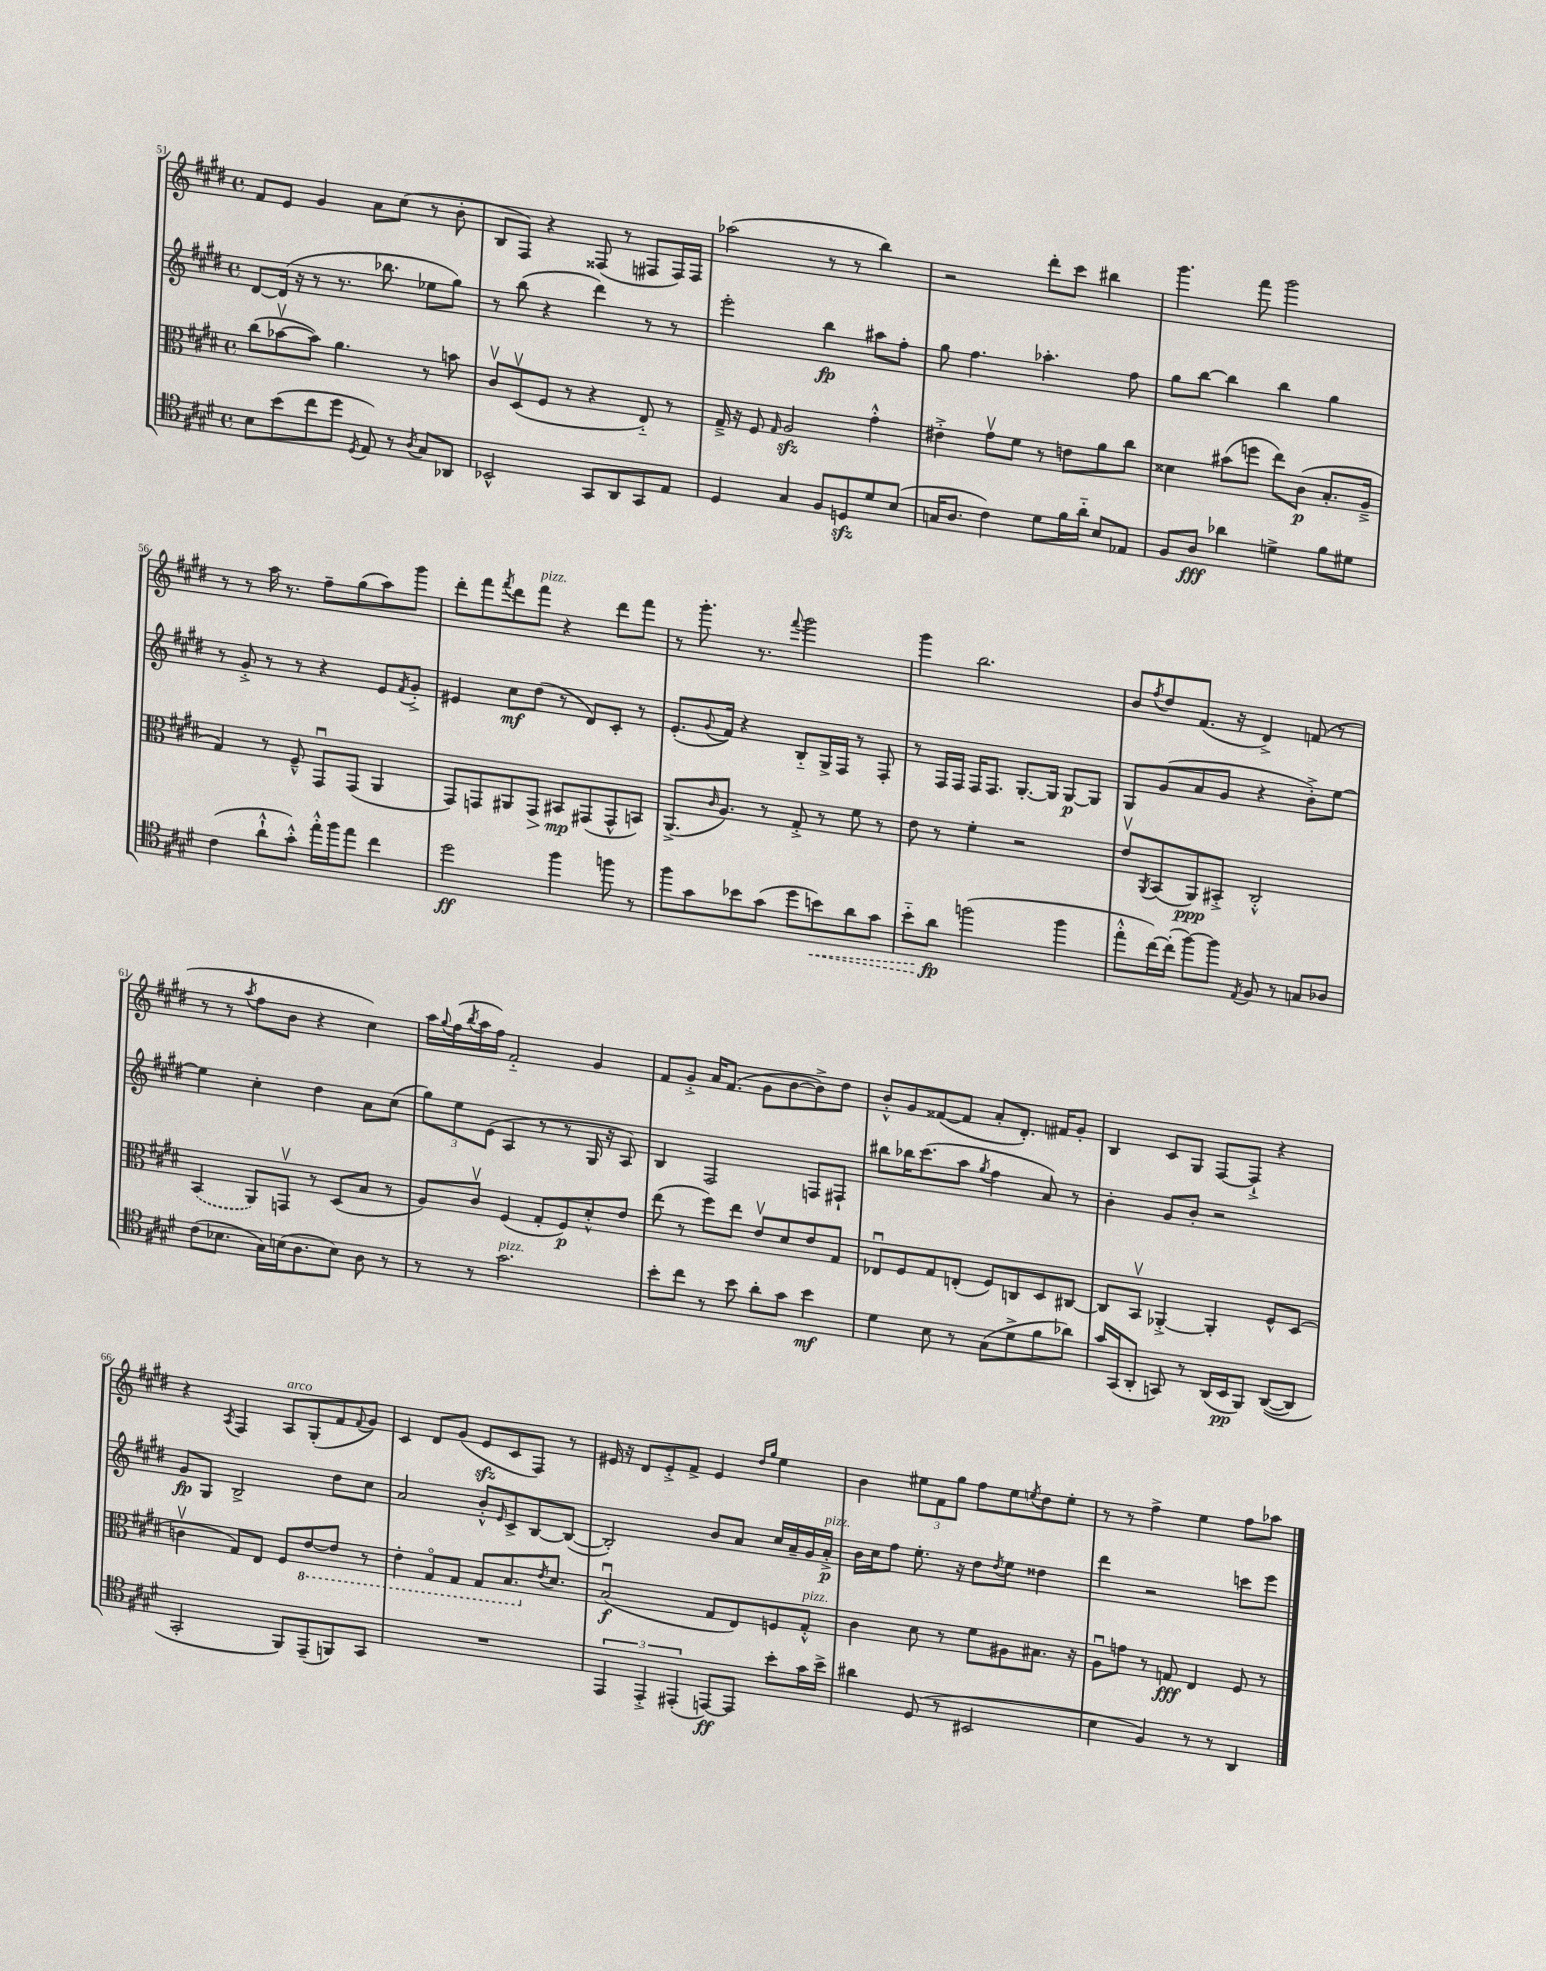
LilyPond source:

<<
\new StaffGroup <<
\new Staff = "s0" {
    \clef treble \key e \major \defaultTimeSignature \time 4/4
    fis'8 e'8 gis'4 a'8 cis''8( r8 b'8-. |
    b8 fis8) r4 fisis8( r8 fis8 fis16) fis16 |
    aes''2( r8 r8 b''4) |
    r2 dis'''8-. cis'''8 bis''4 |
    gis'''4. fis'''8 gis'''2 |
    r8 r8 a''16 r8. fis''8-- gis''8( a''8) gis'''8 |
    dis'''8-. fis'''8 \acciaccatura { fis'''8 } dis'''8 fis'''8^\markup { \italic "pizz." } r4 dis'''8 fis'''8 |
    r8 gis'''8.-. r8. \appoggiatura { fis'''8 } gis'''2 |
    gis'''4 b''2. |
    b'8 \acciaccatura { fis''8 } dis''8 fis'8.( r16 dis'4->) f'8( r8 |
    r8 r8 \acciaccatura { a''8 } fis''8 b'8 r4 cis''4) |
    a''16 \appoggiatura { gis''8 } fis''16( \acciaccatura { b''8 } a''16 fis''16) fis'2-_ gis'4 |
    fis'8 gis'8-.-> a'16 fis'8.( gis'8 b'8~ b'8->) dis''8 |
    b'8-.-^ gis'8 fisis'8~( fisis'8 a'8-. dis'8.-.) fis'16 gis'8-. |
    b4 cis'8 gis8 fis8~ fis8-!-> r4 |
    r4 \acciaccatura { a8 } fis4 a8^\markup { \italic "arco" } gis8-.( fis'8 \appoggiatura { fis'8 } gis'8) |
    cis'4 dis'8 gis'8( e'8\sfz cis'8 fis8) r8 |
    eis'16 r16 dis'8 eis'8-.-> fis'8-> eis'4 \grace { dis''16 gis''16 } e''4 |
    b'4 \tuplet 3/2 { eis''8 fis'8 gis''8 } fis''8 eis''8 \acciaccatura { e''8 } dis''8 e''8-. |
    r8 r8 fis''4-> e''4 fis''8 aes''8 \bar "|." |
}
\new Staff = "s1" {
    \clef treble \key e \major \defaultTimeSignature \time 4/4
    dis'8~ dis'16( r16 r8 r8. bes''8. ees''8 gis''8) |
    r8 b''8( r4 dis'''4) r8 r8 |
    e'''2-. b''4\fp ais''8 fis''8-. |
    gis''8 fis''4. aes''4.-. fis''8 |
    gis''8 b''8~ b''4 b''4 gis''4 |
    r8 gis'8-.-> r8 r8 r4 e'8 \acciaccatura { fis'8 } gis'8-.-> |
    eis'4 cis''8\mf dis''8( r8 dis'8) cis'8-. r8 |
    e'8.-.( \appoggiatura { gis'8 } fis'16) r4 b8-_ gis16-> fis16 r8 fis8-. |
    r8 fis16 fis16 fis16 fis8. gis8.~-. gis16 gis8~\p gis8 |
    gis8 gis'8( a'8 gis'8 r4 b'8-.->) e''8~ |
    e''4 cis''4-. dis''4 a'8 cis''8( |
    \tuplet 3/2 { gis''8) e''8 e'8( } a4 r8 r8 gis16 r16 a8) |
    b4 fis2 f8 fis8-! |
    bis''8 bes''16 cis'''8.( a''8 \acciaccatura { gis''8 } fis''4 a'8) r8 |
    b'4-. gis'8 b'8-. r2 |
    gis'8\fp gis8 b2-> dis''8 cis''8 |
    a'2 b'8-.-^ \grace { e'16 } cis'8-> b8~ b8~( |
    b2-.) b'8 a'8 cis''16 a'16-- gis'16 a'16-.->\p^\markup { \italic "pizz." } |
    b'16 cis''16 fis''8 e''8.-. r16 dis''8 \acciaccatura { dis''8 } e''8 disis''4 |
    dis'''4 r2 c'''8 e'''8 \bar "|." |
}
\new Staff = "s2" {
    \clef alto \key e \major \defaultTimeSignature \time 4/4
    cis''8( bes'8~\upbow bes'8) a'4. r8 b'8 |
    cis'8\upbow dis8\upbow( fis8 r8 r4 e8-_) r8 |
    gis16---> r16 fis8 \grace { gis16 } a2\sfz gis'4-.-^ |
    eis'4-.-> gis'8\upbow fis'8 r8 e'8 a'8 cis''8 |
    disis'4 bis'8( f''8 e''8) cis'8\p( b8.-. a16---> |
    gis4) r8 fis8---^ gis,8\downbow gis,8( a,4 |
    gis,8) g,8 ais,8 g,8\> bis,8\mp\! gis,8( gis,8-^ b,8) |
    a,8.->( \grace { cis'16 } a8.) r8 gis8-.-> r8 fis'8 r8 |
    e'8 r8 fis'4-. r2 |
    e'8\upbow \acciaccatura { a,8 } b,8( a,8\ppp) bis,8-.-> cis2-.-^ |
    \once \slurDashed b,4( a,8) g,8\upbow r8 dis8( b8 r8 |
    a8) cis'8\upbow fis4( gis8-. fis8\p) dis'8-.-^ e'8 |
    e''8( r8 fis''8) e''8 e'8\upbow dis'8 e'8 gis8 |
    ees8\downbow fis8 gis8 e8-.( fis8) c8 dis8 cis8~ |
    cis8 b,8\upbow aes,4~-.-> aes,4-. fis8-^ dis8( |
    c'4\upbow gis8) e8 fis8 \ottava #-1 e8~ e8 r8 |
    e4-. gis,8\flageolet gis,8 gis,8 b,8. \ottava #0 \acciaccatura { e'8 } dis'8. |
    b2\downbow\f( gis8 e8) f8 gis8-.-^^\markup { \italic "pizz." } |
    cis'4 dis'8 r8 fis'8 ais8 bis8. r16 |
    a8\downbow g'8 r8 g8\fff e4 fis8 r8 \bar "|." |
}
\new Staff = "s3" {
    \clef tenor \key e \major \defaultTimeSignature \time 4/4
    b8 b'8( cis''8 dis''8 \acciaccatura { dis8 } e8) r8 \acciaccatura { a8 } gis8 aes,8 |
    bes,2-^ gis,8 a,8 gis,8 e8 |
    dis4 gis4 fis8 d8\sfz dis'8 b8( |
    g16 a8. cis'4) dis'8 fis'16 a'16-_ b8 ees8 |
    fis8 a8\fff aes'4 d'4-> fis'8 dis'8 |
    cis'4( a'8-!-^ gis'8-.-^) e''16-.-^ fis''16 e''8 cis''4 |
    dis''2\ff fis''4 f''8 r8 |
    fis''8 gis'8 bes'8 gis'8( dis''8 \once \override Hairpin.style = #'dashed-line b'8\<) a'8 gis'8 |
    b'8-_ a'8\fp\! f''2( f''4 |
    e''8-.-^ cis''16~) cis''16-.( fis''8~) fis''8 \acciaccatura { e8 } fis8 r8 g8 aes8 |
    cis'8( bes8. gis16) b16( a8. b8) a8 r8 |
    r8 r8 gis'2.^\markup { \italic "pizz." } |
    b'8-. cis''8 r8 b'8 a'8-. gis'8 b'4\mf |
    dis'4 b8 r8 gis8( dis'8-> fis'8 aes'8) |
    gis'16 gis,16( a,8-. g,8) r8 a,16( b,16\pp fis,8) a,8~(\( a,8) |
    gis,2-. fis,8\) e,8--( f,8) gis,8 |
    R1 |
    \tuplet 3/2 { e,4 e,4-.-> eis,4-.( } e,8~\ff) e,8 b'8-. gis'16 b'16-> |
    ais'4 dis8( r8 bis,2 |
    b4 fis4) r8 r8 a,4 \bar "|." |
}
>>
>>
\layout { \context { \Score currentBarNumber = #51 } }
